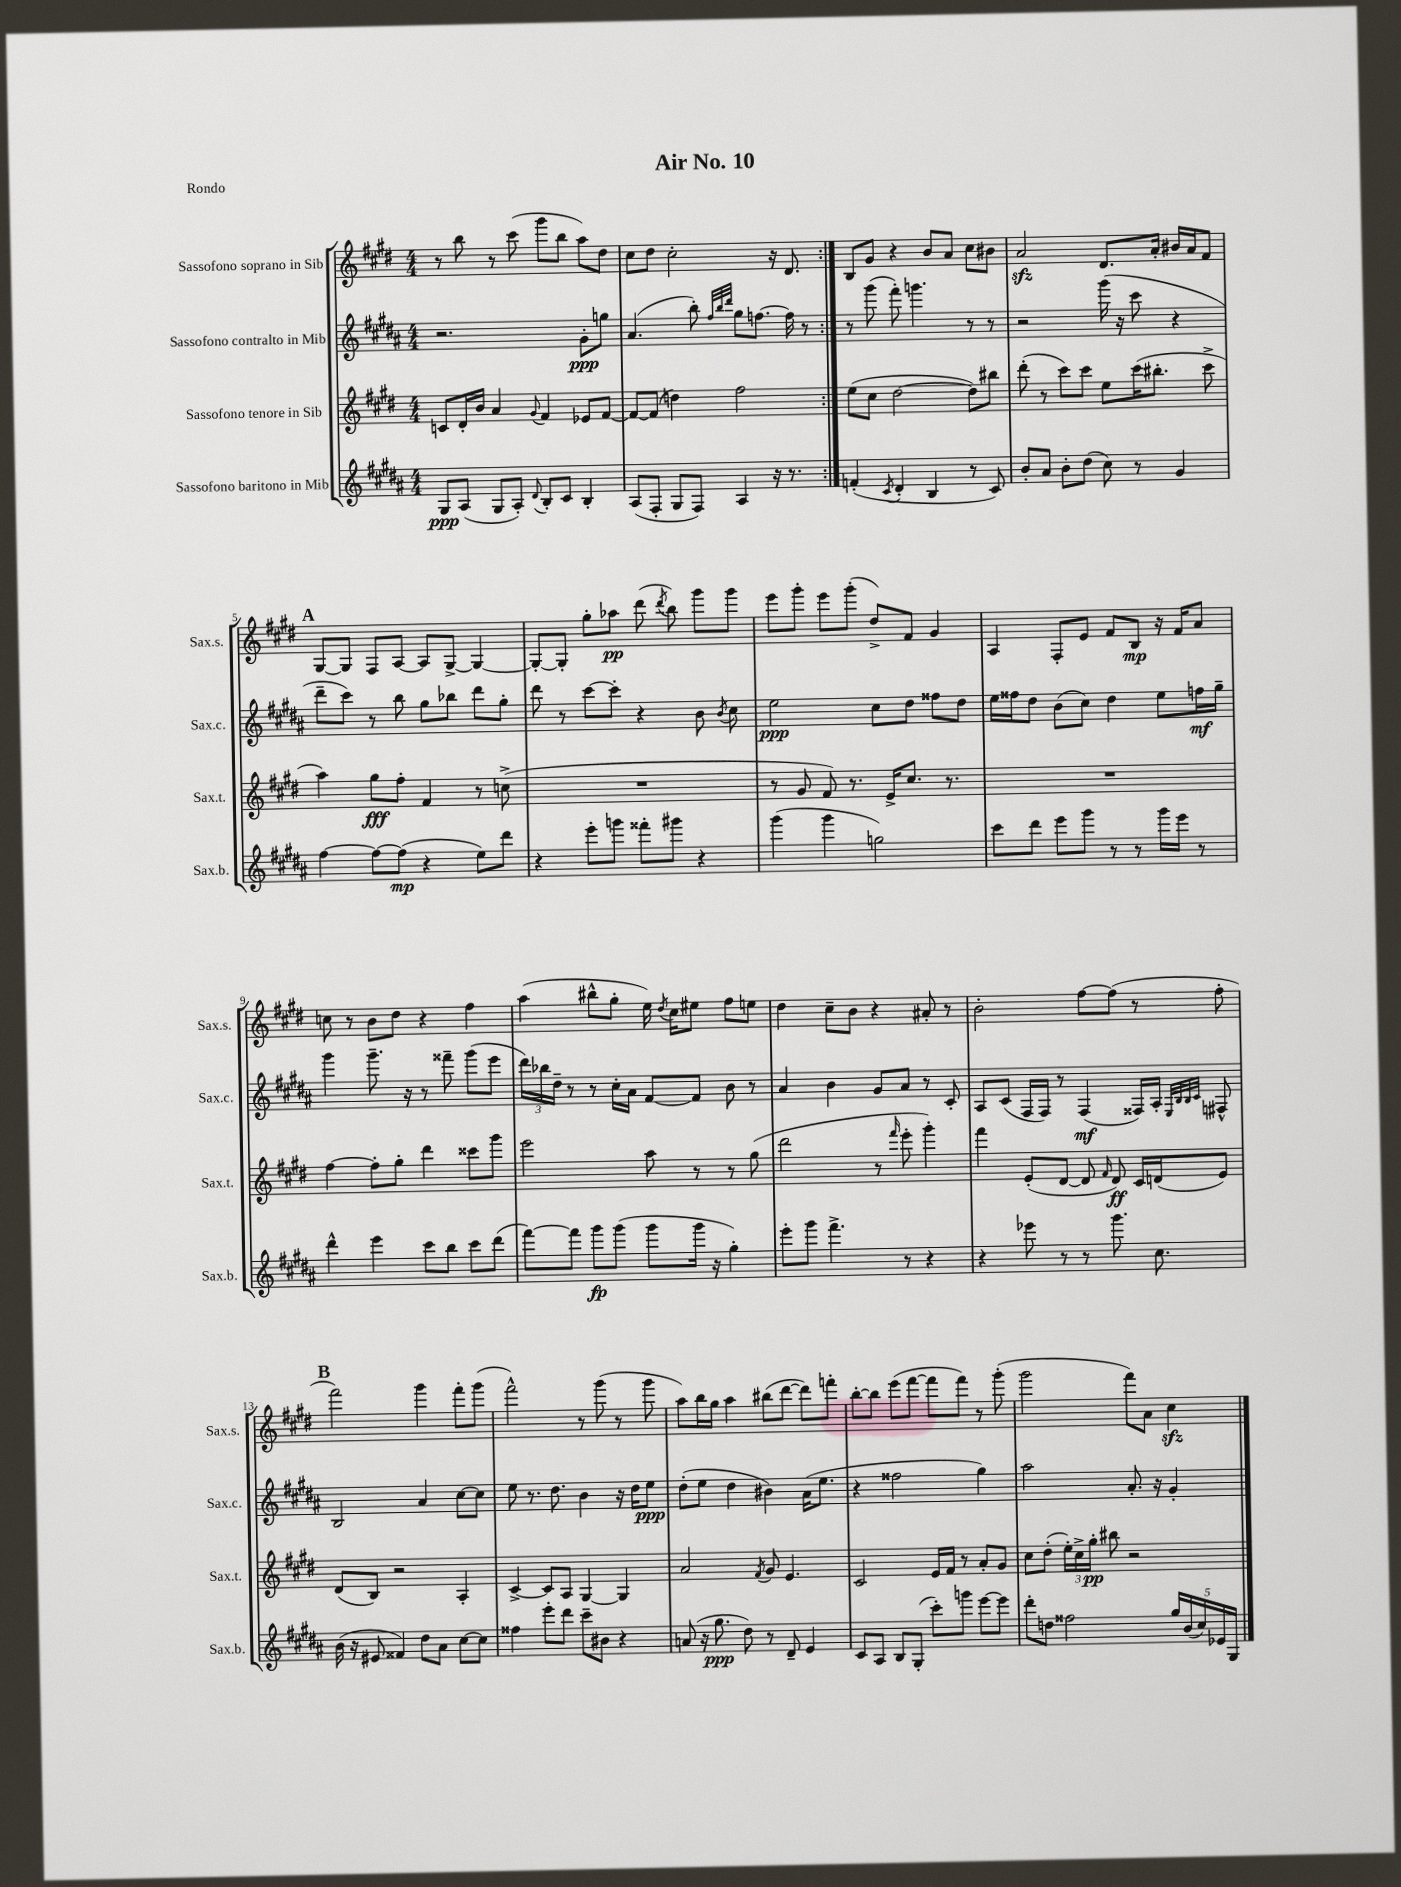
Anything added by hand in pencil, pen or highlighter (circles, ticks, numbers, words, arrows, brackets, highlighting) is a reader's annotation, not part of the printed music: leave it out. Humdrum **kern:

**kern	**kern	**kern	**kern
*staff4	*staff3	*staff2	*staff1
*clefG2	*clefG2	*clefG2	*clefG2
*k[f#c#g#d#a#]	*k[f#c#g#d#]	*k[f#c#g#d#a#]	*k[f#c#g#d#]
*M4/4	*M4/4	*M4/4	*M4/4
8G#/L	8c/L	2.r	8r
(8A#/J	16d#'/L	.	8bb\
.	16b/JJ	.	.
8G#/L	4a/	.	8r
8A#'/J)	.	.	(8ccc#\
8qqd#/	8qqg#/	.	.
8B'/L	4f#/	.	8ggg#\L
8c#/J	.	.	8bb\J
4B'/	8e-/L	8g#'\L	8aa\L)
.	[8f#/J	8gg\J	8dd#\J
=	=	=	=
(8A#/L	8f#/_L	(4.a#/	8cc#\L
8F#'/J	(8f#/]J	.	8dd#\J
8G#/L	4dd\)	.	2cc#'\
8F#/J)	.	8bb'\)	.
.	.	32qqff#/LLL	.
.	.	32qqbb/	.
.	.	32qqddd#/JJJ	.
4A#/	2ff#\	8gg#\L	.
.	.	[8.ff\J	.
16r	.	.	16r
8.r	.	16ff\]	8.d#/
.	.	8r	.
=:|!	=:|!	=:|!	=:|!
(4f'/	(8ee\L	8r	8B/L
.	8cc#\J	(8ggg#\	8g#/J
8qc#/	.	.	.
4d#'/	[2dd#\	8fff#'\)	4r
.	.	4.ggg\	.
4B/	.	.	8b/L
.	.	.	8a/J
8r	8dd#\]L)	8r	8cc#\L
8c#/)	8bb#\J	8r	8b#\J
=	=	=	=
8b'/L	(8ddd#'\	2r	2a/
8a#/J	8r	.	.
8b'\L	8ccc#\L)	.	.
(8dd#\J	8ccc#\J	.	.
8cc#\)	8ee\L	(16ggg#\	8.d#/L
.	.	16r	.
8r	(16ccc#\K	8ccc#\	.
.	8.bb#'\J	.	16a'/Jk
4g#/	.	4r	16b#/LL
.	.	.	16a/J
.	8ccc#^\	.	8f#/J
=	=	=	=
[4ff#\	4aa\)	8ddd#~\L	[8G#/L
.	.	8ccc#\J)	8G#/]J
8ff#\_L	8gg#\L	8r	8F#/L
(8ff#\]J	8ff#'\J	8bb\	[8A/J
4r	4f#/	8gg#\L	8A/]L
.	.	8bb-\J	[8G#^/J
8ee\L)	8r	8ddd#\L	4G#/_
8ddd#\J	(8cc^\	8gg#'\J	.
=	=	=	=
4r	1r	8ddd#\	8G#'/_L
.	.	8r	8G#'/]J
8eee'\L	.	[8ccc#\L	8gg#'\L
8ggg\J	.	8ccc#'\]J	8aa-\J
8fff##'\L	.	4r	(8ddd#\
.	.	.	8qddd#/
8ggg#\J	.	.	8bb\)
4r	.	8b\	8ggg#\L
.	.	8qb/	.
.	.	8cc#\	8ggg#\J
=	=	=	=
(4ggg#\	8r	2ee\	8eee\L
.	8g#/	.	8ggg#'\J
4ggg#\	8f#/)	.	8eee\L
.	8.r	.	(8ggg#'\J
2gg\)	.	8cc#\L	8dd#^/L)
.	16e^/LK	.	.
.	8.cc#/J	8dd#\J	8f#/J
.	.	8ff##\L	4g#/
.	8.r	.	.
.	.	8dd#\J	.
=	=	=	=
8ccc#\L	1r	16ee\LL	4A/
.	.	16ff##\J	.
8ddd#\J	.	8dd#\J	.
8eee\L	.	(8b\L	8F#'/L
8ggg#\J	.	8cc#\J)	8e/J
8r	.	4dd#\	8f#/L
8r	.	.	8B/J
16ggg#\LL	.	8ee\L	16r
16eee\JJ	.	.	16f#/LK
8r	.	16ff\L	8a/J
.	.	16gg#~\JJ	.
=	=	=	=
4ddd#^^\	[4ff#\	4ggg#\	8cc\
.	.	.	8r
4eee\	8ff#'\]L	8.ggg#~\	8b\L
.	8gg#'\J	.	8dd#\J
.	.	16r	.
8ccc#\L	4ddd#\	8r	4r
8bb\J	.	8fff##~\	.
8ccc#\L	8ccc##\L	(8ggg#\L	4ff#\
(8ddd#\J	8ggg#\J	8eee\J	.
=	=	=	=
[8fff#\L)	2eee\	24ddd#\LL)	(4aa\
.	.	24bb-\	.
.	.	24dd#~\JJ	.
8fff#\]J	.	8r	.
8ggg#\L	.	8r	8bb#^^\L
(8ggg#\J	.	16cc#'\LL	8gg#'\J
.	.	16a#\JJ	.
8ggg#\L	8aa\	[8f#/L	16ee\)
.	.	.	8qdd#/
.	.	.	16cc#\LK
16ggg#\Jk	8r	8f#/]J	8ee#\J
16r	.	.	.
4gg#'\)	8r	8b\	8ff#\L
.	(8gg#\	8r	8ee\J
=	=	=	=
8eee'\L	2ddd#\	4a#/	4dd#\
8ggg#\J	.	.	.
4.fff#^\	.	4b\	8cc#~\L
.	.	.	8b\J
.	8r	8g#/L	4r
.	16qqfff#/	.	.
8r	8eee'\	8a#/J	.
4r	4ggg#'\)	8r	8a#'/
.	.	8c#'/	8r
=	=	=	=
4r	4fff#\	8A#/L	2b'\
.	.	(8c#/J	.
8eee-\	(8e'/L	16F#/LL	.
.	.	16F#/JJ)	.
8r	[8d#/J	8r	.
8r	8d#/]	(4F#/	[8ff#\L
.	16qqf#/	.	.
8.ggg#\	8d#/)	.	(8ff#\]J
.	16c#/LL	16F##/LL)	8r
8.cc#\	(16d/J	16A#'/JJ	.
.	.	32qqE/LLL	.
.	.	32qqB/	.
.	.	32qqB/	.
.	.	32qqc#/JJJ	.
.	8e/J)	8F#^^/	8ff#'\
=	=	=	=
(16b\	(8d#/L	2B/	2fff#\)
16r	.	.	.
8e#/	8B/J)	.	.
4f##/)	2r	.	.
8dd#\L	.	4a#/	4ggg#\
8a#\J	.	.	.
[8cc#\L	4A'/	[8cc#\L	8fff#'\L
8cc#\]J	.	8cc#\]J	(8ggg#\J
=	=	=	=
4ff##\	[4c#^/	8ee\	2fff#^^\)
.	.	8.r	.
8eee'\L	8c#/]L	.	.
.	.	8.dd#\	.
8ddd#\J	8A/J	.	.
8ccc#~\L	[4G#/	4b\	8r
8b#\J	.	.	(8ggg#\
4r	4G#/]	16r	8r
.	.	16dd#\LK	.
.	.	8ee\J	8ggg#\
=	=	=	=
(8a/	2a/	(8dd#'\L	8aa\L)
16r	.	8ee\J	16bb\L
8.gg#\	.	.	16gg#\JJ
.	.	4dd#\	4aa\
8dd#\)	.	.	.
.	8qf#/	.	.
8r	8g#/	4b#\)	(8bb#\L
8d#~/	4.e/	.	[8ddd#\J
4e/	.	(16a#\LK	8ddd#\]L)
.	.	8.ee\J	.
.	.	.	8fff'\J
=	=	=	=
8c#/L	2c#/	4r	[8bb'\L
8A#/J	.	.	8bb\]J
8B/L	.	2ff##\	(8eee\L
(8G#'/J	.	.	[8fff#\J
8ccc#'\L)	16e/LL	.	8fff#\]L
.	16f#/JJ	.	.
8ggg\J	8r	.	8fff#\J)
[8eee\L	8a'/L	4gg#\)	8r
8eee\]J	8g#/J	.	(8ggg#'\
=	=	=	=
8ddd#'\L	8cc#\L	2aa#\	2ggg#\
8dd\J	(8dd#'\J	.	.
2ff##\	24ee'\LL)	.	.
.	24cc#^\	.	.
.	24gg#'\JJ	.	.
.	8bb#\	.	.
.	2r	8.a#'/	8fff#\L)
.	.	.	8a\J
.	.	16r	.
20gg#/LL	.	4g#'/	4cc#\
(20b/	.	.	.
20cc#/)	.	.	.
20e-/	.	.	.
20G#/JJ	.	.	.
==	==	==	==
*-	*-	*-	*-
